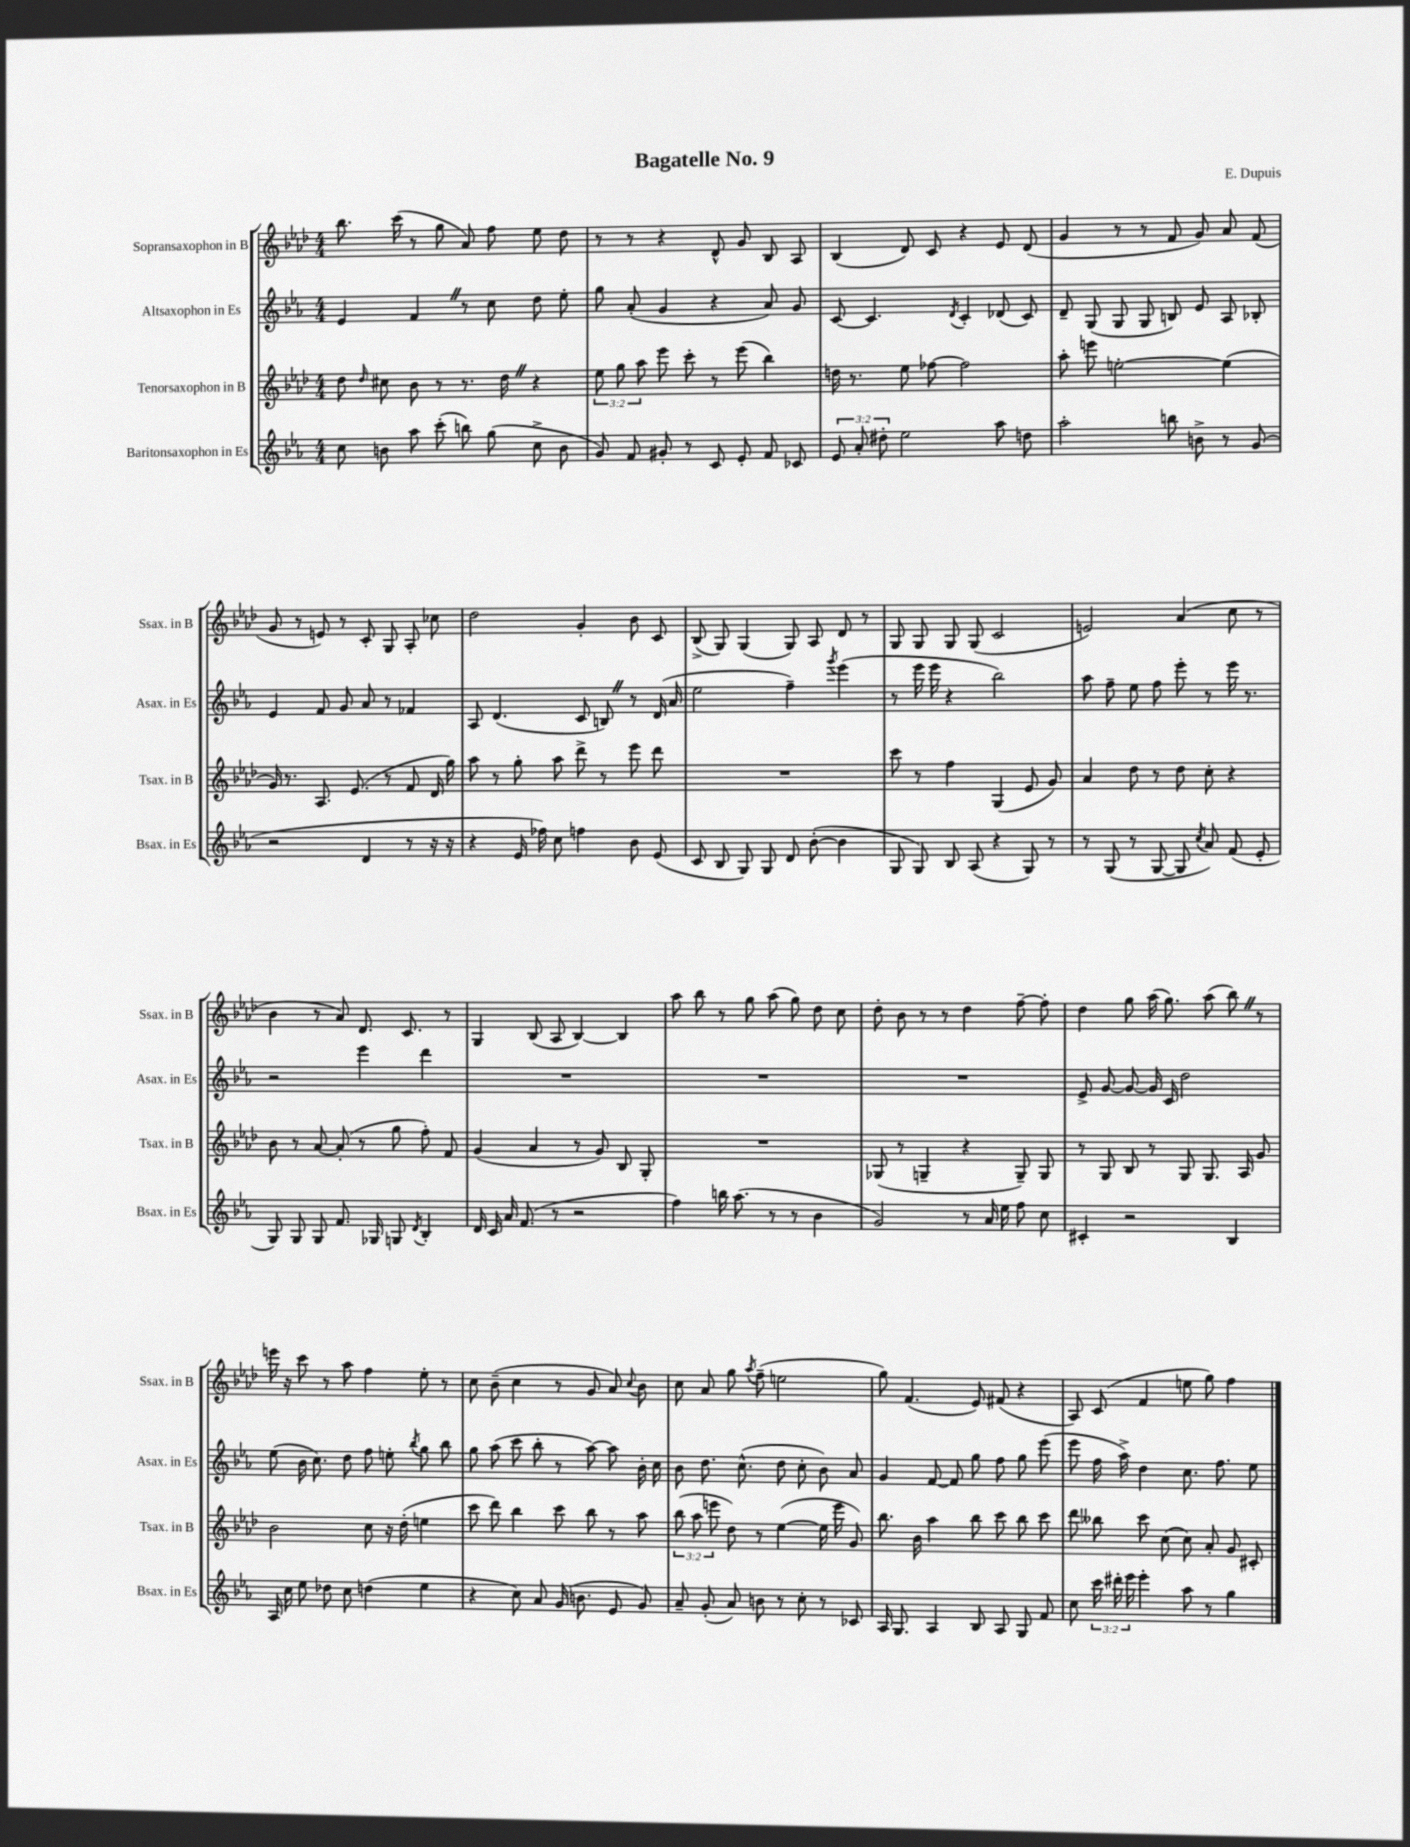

**kern	**kern	**kern	**kern
*part4	*part3	*part2	*part1
*staff4	*staff3	*staff2	*staff1
*I"Baritonsaxophon in Es	*I"Tenorsaxophon in B	*I"Altsaxophon in Es	*I"Sopransaxophon in B
*I'Bsax. in Es	*I'Tsax. in B	*I'Asax. in Es	*I'Ssax. in B
*clefG2	*clefG2	*clefG2	*clefG2
*k[b-e-a-]	*k[b-e-a-d-]	*k[b-e-a-]	*k[b-e-a-d-]
*M4/4	*M4/4	*M4/4	*M4/4
=1	=1	=1	=1
8cc\	8dd-\	4e-/	8.bb-\
.	16qqdd-/	.	.
8bn\	8cc#X\	.	.
.	.	.	(16ccc\
8aa-\	8b-\	4fZ/	8r
(8ccc'\	8r	.	8gg\
8bbn\)	8.r	8r	8a-/)
(8gg\	.	8cc\	8ff\
.	16dd-Z\	.	.
8cc^\	4r	8dd\	8ee-\
8b\	.	8ee-'\	8dd-\
=2	=2	=2	=2
8g/)	12ee-\	8gg\	8r
.	12gg\	.	.
8f/	.	(8a-'/	8r
.	12aa-\	.	.
8g#X'/	8eee-\	4g/	4r
8r	8ccc'\	.	.
8c/	8r	4r	8d-^^/
8e-'/	(8eee-\	.	8g/
8f/	4bb-\)	8a-/)	8B-/
8c-X/	.	8g/	8A-/
=3	=3	=3	=3
12e-/	16ddn\	[8c/	(4B-/
.	8.r	.	.
12a-'/	.	.	.
.	.	4.c/]	.
12dd#X'\	.	.	.
2ee-\	8ee-\	.	8d-/)
.	[8ff-X\	.	8c/
.	.	8qd/	.
.	2ff-\]	4c'/	4r
8aa-\	.	(8d-X/	8e-/
8ddn\	.	8c/)	(8d-/
=4	=4	=4	=4
2aa-'\	8aa-'\	8d~/	4g/
.	8eeen\	(8G/	.
.	[2een'\	8G/	8r
.	.	8G/	8r
8bbn\	.	8Bn/)	8f/
8bn^\	.	8e-/	8g/)
8r	(4ee\]	8A-/	8a-/
(8g/	.	8B-X'/	(8f/
!!LO:LB:g=z
=5	=5	=5	=5
2r	16g/)	4e-/	8g/
.	8.r	.	.
.	.	.	8r
.	8.A-/	8f/	8en/)
.	.	8g/	8r
.	(8.e-/	.	.
4d/	.	8a-/	8c'/
.	8r	8r	8G/
8r	8f/	4f-X/	8A-'/
16r	16d-/	.	8cc-X\
16r	16gg\)	.	.
=6	=6	=6	=6
4r	8aa-\	8A-/	2dd-\
.	8r	(4.d/	.
16e-/	8gg'\	.	.
16ff-X\)	.	.	.
8cc\	8aa-\	.	.
4ffn\	8ddd-^\	8c/	4g'/
.	8r	8BnZ/)	.
8b-\	8eee-\	8r	8b-\
(8e-/	8ddd-\	(16d/	8c/
.	.	16a-/	.
=7	=7	=7	=7
8c/	1r	2ee-\	(8B-^/
8B-/	.	.	8G/)
8G/)	.	.	(4G/
8G/	.	.	.
8d/	.	4ff~\)	8G/)
([8b-'\	.	.	8A-/
.	.	8qggg/	.
4b-\]	.	(4eee-\	8d-/
.	.	.	8r
=8	=8	=8	=8
8G/	8ccc\	8r	8G/
8G/)	8r	16eee-\	8G/
.	.	16eee-\	.
8B-/	4ff\	4r	8G/
(8A-/	.	.	(8G/
4r	(4G/	2bb-\)	2c/
8G/)	8e-/	.	.
8r	8g/)	.	.
=9	=9	=9	=9
8r	4a-/	8aa-\	2en/)
(8G/	.	8ff~\	.
8r	8dd-\	8ee-\	.
[8G/	8r	8ff\	.
8G/]	8dd-\	8eee-'\	(4a-/
8qcc/	.	.	.
8a-/)	8cc'\	8r	.
(8f/	4r	16eee-\	8cc\
.	.	8.r	.
8e-'/	.	.	8r
!!LO:LB:g=z
=10	=10	=10	=10
8G/)	8b-\	2r	4b-\
8G/	8r	.	.
8G/	[8a-/	.	8r
8.f/	(8a-'/]	.	8a-/)
.	8r	4eee-\	8.d-/
16G-X/	.	.	.
8Gn/	8gg\	.	.
.	.	.	8.c/
8qd/	.	.	.
4B-'/	8ff'\)	4ddd\	.
.	8f/	.	8r
=11	=11	=11	=11
16d/	(4g/	1r	4G/
16c/	.	.	.
16a-/	.	.	.
(8.f/	.	.	.
.	4a-/	.	(8B-/
8r	.	.	8A-/
2r	8r	.	[4B-/)
.	8g/)	.	.
.	8B-/	.	4B-/]
.	8G'/	.	.
=12	=12	=12	=12
4ff\)	1r	1r	8aa-\
.	.	.	8bb-\
16bbn\	.	.	8r
(8.aa-\	.	.	.
.	.	.	8gg\
8r	.	.	(8aa-\
8r	.	.	8gg\)
4b-\	.	.	8dd-\
.	.	.	8cc\
=13	=13	=13	=13
2g/)	(8G-X/	1r	8dd-'\
.	8r	.	8b-\
.	4Gn~/	.	8r
.	.	.	8r
8r	4r	.	4dd-\
16a-/	.	.	.
16ee-\	.	.	.
8ff\	8G~/)	.	[8ff~\
8cc\	8G/	.	8ff'\]
=14	=14	=14	=14
4c#X'/	8r	8e-^/	4dd-\
.	8G/	[8g/	.
2r	8B-/	8g/_	8gg\
.	8r	16g/]	(16aa-\
.	.	16c/	8.gg\)
.	8G/	2dd\	.
.	8.G/	.	(8aa-\
4B-/	.	.	8bb-Z\)
.	16A-/	.	.
.	8g/	.	8r
!!LO:LB:g=z
=15	=15	=15	=15
16A-/	2b-\	(8ee-\	16eeen\
16cc\	.	.	16r
8ee-\	.	16b-\	8ccc\
.	.	8.cc\)	.
8dd-X\	.	.	8r
8cc\	.	8dd\	8aa-\
(4ddn\	8cc\	8ff\	4ff\
.	16r	8een'\	.
.	(16dd-'\	.	.
.	.	8qbb-/	.
4ee-\	4een\	8gg\	8ee-'\
.	.	8bb-\	8r
=16	=16	=16	=16
4r	8ccc\	8gg\	8cc\
.	8ddd-\)	(8aa-\	(8b-~\
8cc\)	4bb-\	8ccc\	4cc\
8a-/	.	8bb-'\	.
(16g/	8ccc\	8r	8r
8.bn\	.	.	.
.	8bb-\	[8aa-\)	8g/
8e-/	8r	8aa-\]	8a-/)
.	.	.	8qqcc/
8g/)	8aa-\	16b-'\	8b-\
.	.	16cc\	.
=17	=17	=17	=17
8a-~/	(12bb-\	8b-\	8cc\
.	12aa-\	.	.
(8g'/	.	8.dd\	8a-/
.	12eeen\	.	.
8a-/)	8dd-\)	.	8gg\
.	.	(8.cc^^\	.
.	.	.	8qaa-/
8bn\	8r	.	(8ff~\
8r	([4ee-\	8dd\	2een\
8cc'\	.	8cc'\	.
8r	16ee-\]	8b-\)	.
.	16eee\	.	.
8c-X/	8g/)	8a-/	.
=18	=18	=18	=18
16A-/	8.bb-\	4g/	8gg\)
8.G/	.	.	.
.	.	.	(4.f/
.	16b-\	.	.
4A-/	4aa-\	[8f/	.
.	.	8f/]	.
8B-/	8bb-\	8gg\	8e-/)
8A-/	8ccc\	8ff\	(8f#X/
8G/	8bb-\	8gg\	4r
8f/	8ccc\	(8eee-\	.
=19	=19	=19	=19
8cc\	8ddd-\	8eee-\	8A-/)
24ccc\	8bb--X\	16ff\	(8c/
24ddd#X'\	.	.	.
.	.	16aa-^\)	.
24eee-\	.	.	.
4eee-'\	8ccc\	4dd\	4f/
.	(8cc\	.	.
8aa-\	8cc\)	8.cc\	8een\
8r	8a-'/	.	8gg\)
.	.	8.ff\	.
4gg\	8g/	.	4ff\
.	8c#X'/	8ee-\	.
==	==	==	==
*-	*-	*-	*-
